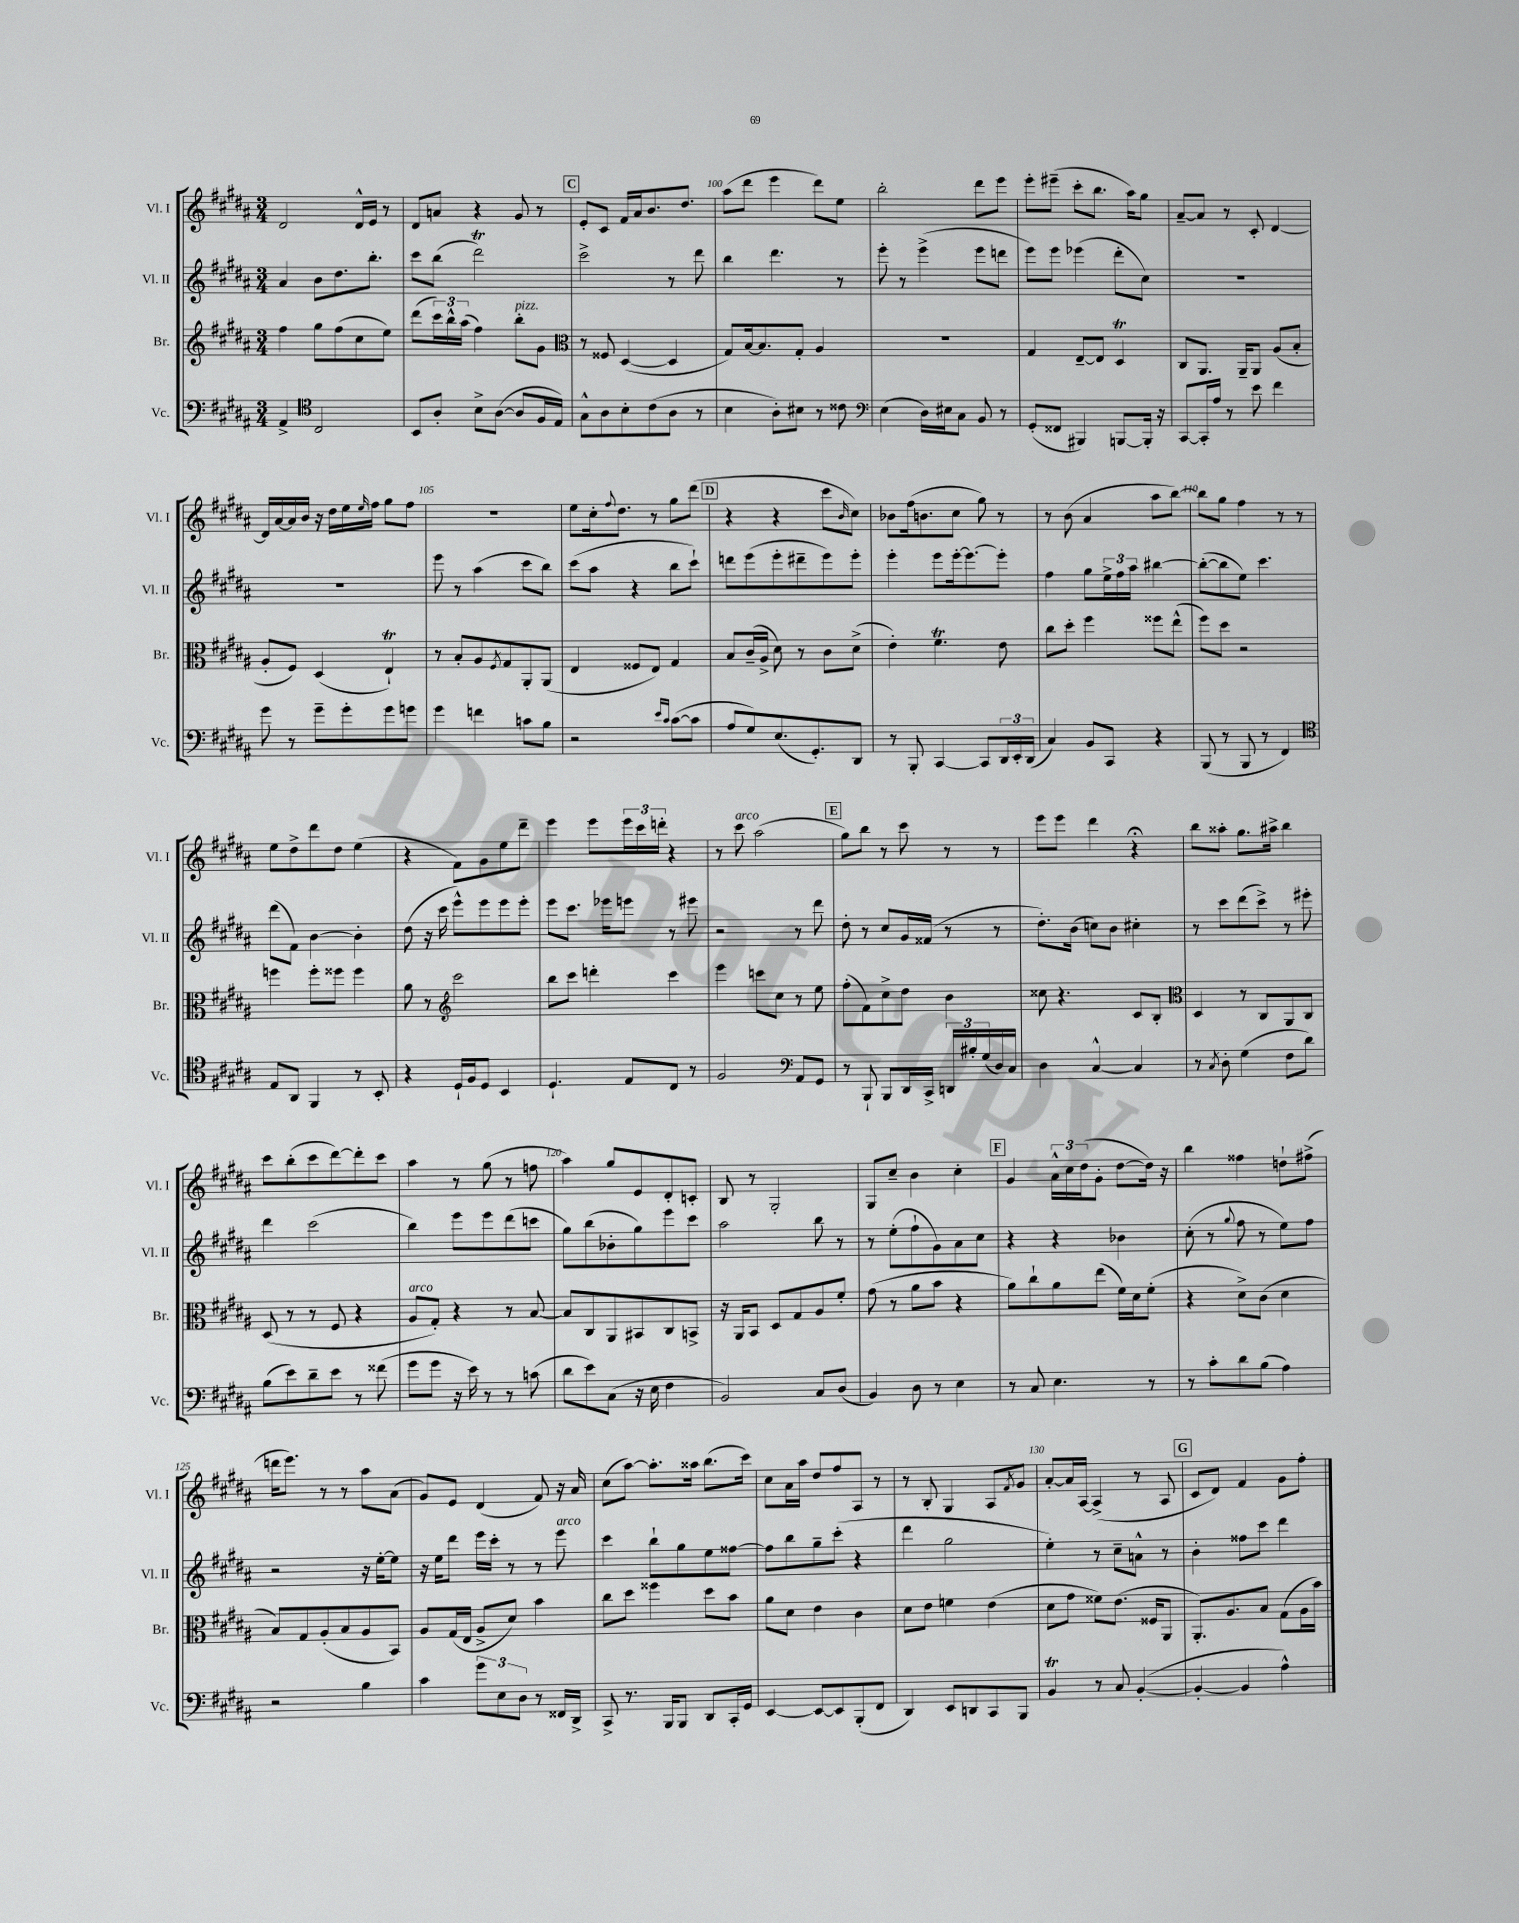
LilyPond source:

<<
\new StaffGroup <<
\new Staff = "s0" \with { instrumentName = "Vl. I" shortInstrumentName = "Vl. I" } {
    \clef treble \key b \major \numericTimeSignature \time 3/4
    dis'2 dis'16-^ e'16 r8 |
    dis'8 a'8 r4 gis'8 r8 |
    \mark \markup { \box "C" } e'8-. cis'8 fis'16 ais'16 b'8. dis''8. |
    ais''8( dis'''8 e'''4 dis'''8) e''8 |
    b''2-. dis'''8 e'''8 |
    e'''8-. eis'''8--( cis'''8-. b''8. ais''16) gis''8 |
    ais'8~-- ais'8 r8 cis'8-. dis'4~ |
    dis'16 ais'16~ ais'16 b'16 r16 dis''16 e''16 \grace { e''16 } fis''16 gis''8 fis''8 |
    R2. |
    e''8 cis''16-. \appoggiatura { fis''8 } dis''8. r8 gis''8 dis'''8( |
    \mark \markup { \box "D" } r4 r4 cis'''8 \grace { b'16 } cis''8) |
    bes'8 fis''16( b'8. cis''8 gis''8) r8 |
    r8 b'8( ais'4 ais''8 b''8~) |
    b''8 gis''8 fis''4 r8 r8 |
    e''8 dis''8-> dis'''8 dis''8 e''4( |
    r4 fis'8) gis'8 e''8 dis'''8-- |
    e'''4 e'''8 \tuplet 3/2 { e'''16 cis'''16 d'''16-. } r4 |
    r8 cis'''8^\markup { \italic "arco" } ais''2( |
    \mark \markup { \box "E" } gis''8) b''8 r8 cis'''8 r8 r8 |
    e'''8 e'''8 dis'''4 r4\fermata |
    b''8 aisis''8-. gis''8. ais''16-> b''4 |
    cis'''8 b''8-.( cis'''8 dis'''8~) dis'''8-. cis'''8 |
    ais''4 r8 gis''8( r8 f''8 |
    ais''4) gis''8 e'8 dis'8-. c'8-. |
    b8 r8 gis2-. |
    gis8 cis''8-- b'4 cis''4-. |
    \mark \markup { \box "F" } gis'4 \tuplet 3/2 { ais'16-^ cis''16 dis''16( } gis'8-. dis''8~ dis''16) r16 |
    b''4 fisis''4 d''8-! fis''8->( |
    d'''16 e'''8.) r8 r8 ais''8 ais'8( |
    gis'8) e'8 dis'4( fis'8) r16 ais'16 |
    cis''8( ais''8~) ais''8.-. aisis''16 b''8.( cis'''16) |
    cis''8 ais'16 ais''16 dis''8 fis''8 ais8 r8 |
    r8 b8-. gis4 ais8 \acciaccatura { fis'8 } gis'8 |
    ais'8~-. ais'16 ais16~ ais4->( r8 ais8 |
    \mark \markup { \box "G" } cis'8 dis'8) fis'4 gis'8 fis''8-. \bar "|." |
}
\new Staff = "s1" \with { instrumentName = "Vl. II" shortInstrumentName = "Vl. II" } {
    \clef treble \key b \major \numericTimeSignature \time 3/4
    ais'4 b'8 dis''8. b''8.-. |
    cis'''8 b''8( dis'''2\trill) |
    \mark \markup { \box "C" } cis'''2-> r8 dis'''8 |
    b''4 dis'''4. r8 |
    e'''8-. r8 e'''4->( e'''8 d'''8 |
    e'''8) e'''8 ees'''4( dis'''8-. cis''8) |
    R2. |
    R2. |
    e'''8 r8 ais''4( cis'''8 b''8) |
    cis'''8( ais''8 r4 b''8 cis'''8-!) |
    \mark \markup { \box "D" } d'''8 e'''8( e'''8-. dis'''8-- e'''8) e'''8-. |
    e'''4-. e'''8 e'''16~-. e'''8.~ e'''8-. |
    fis''4 gis''8 \tuplet 3/2 { e''16-> fis''16 ais''16 } bis''4~ |
    bis''8~-.( bis''8 e''8) cis'''4. |
    dis'''8( fis'8) b'4~ b'4-. |
    dis''8( r16 cis'''16 e'''8-^) e'''8 e'''8 e'''8-. |
    e'''8 cis'''8. ees'''16 e'''8 r8 eis'''8 |
    r2 r8 dis'''8 |
    \mark \markup { \box "E" } dis''8-. r8 cis''8 gis'16 fisis'16( r8 r8 |
    dis''8.-.) b'16( c''8) b'8 cis''4-. |
    r8 cis'''8 dis'''8( cis'''8->) r8 eis'''8-. |
    dis'''4 cis'''2( |
    b''4) e'''8 e'''8 dis'''8( c'''8 |
    gis''8) b''8( bes'8-. gis''8) e'''8 cis'''8 |
    ais''2 b''8 r8 |
    r8 e''8-.( fis''8-! gis'8) ais'8 cis''8 |
    \mark \markup { \box "F" } r4 r4 bes'4 |
    cis''8-.( r8 \appoggiatura { gis''8 } fis''8 r8 e''8) fis''8 |
    r2 r16 e''16~-. e''8 |
    r16 e''16 dis'''8 e'''16 cis'''16-. r8 r8 e'''8^\markup { \italic "arco" } |
    cis'''4 b''8-! gis''8 e''8 fisis''8~ |
    fisis''8 b''8 gis''8-- cis'''8-.( r4 |
    dis'''4 gis''2 |
    e''4-.) r8 cis''8-- a'8-^ r8 |
    \mark \markup { \box "G" } b'4-. fisis''8 cis'''8 dis'''4 \bar "|." |
}
\new Staff = "s2" \with { instrumentName = "Br." shortInstrumentName = "Br." } {
    \clef treble \key b \major \numericTimeSignature \time 3/4
    fis''4 gis''8 fis''8( cis''8 e''8) |
    dis'''8( \tuplet 3/2 { cis'''16) b''16-^ ais''16( } fis''4) b''8-.^\markup { \italic "pizz." } gis'8 |
    \mark \markup { \box "C" } \clef alto r8 fisis8 dis4~( dis4 |
    gis8) b16~ b8. gis8-. ais4 |
    R2. |
    gis4 e8~-- e8 dis4\trill |
    cis8 ais,8. ais,16-- ais,8 ais8( b8-. |
    ais8-. fis8) dis4( e4-!\trill) |
    r8 b8-. ais8 \acciaccatura { fis8 } gis8 ais,8-. ais,8( |
    e4 fisis8 e8) gis4 |
    \mark \markup { \box "D" } b8 cis'16--( ais16-> dis'8) r8 cis'8 dis'8->( |
    e'4-.) fis'4.\trill e'8 |
    cis''8 dis''8-. fis''4 fisis''8 e''8-^( |
    fis''8) dis''8 r2 |
    f''4 f''8-. fisis''8 fisis''4 |
    ais'8 r8 \clef treble cis'''2 |
    b''8 cis'''8 d'''4-. cis'''4 |
    e'''4 c'''8 cis''8 r8 e''8 |
    \mark \markup { \box "E" } fis''8-.( fis'8) cis''8-> dis''8 b'4 |
    cisis''8 r4. cis'8 b8-. |
    \clef alto dis4 r8 cis8 ais,8 cis8 |
    dis8( r8 r8 fis8 r4 |
    ais8^\markup { \italic "arco" } gis8-.) r4 r8 b8~ |
    b8 cis8 ais,8 bis,8 cis8 b,8-> |
    r16 ais,16 b,8 dis8 gis8 ais8 fis'8-. |
    gis'8( r8 ais'8 b'8 r4 |
    \mark \markup { \box "F" } ais'8) cis''8-! ais'8 e''8( fis'16) dis'16 fis'8-.( |
    r4 dis'8->) cis'8( dis'4 |
    b8) gis8 ais8-.( b8 ais8 b,8) |
    ais8 gis16( e16 ais8-> dis'8) b'4 |
    cis''8 dis''8 fisis''4 dis''8 b'8 |
    ais'8 dis'8 e'4 cis'4 |
    dis'8 e'8 f'4 e'4( |
    dis'8 gis'8 fisis'8) e'8.( fisis16 ais,8 |
    \mark \markup { \box "G" } ais,8.-.) ais8. b8 gis8( ais16 b'16) \bar "|." |
}
\new Staff = "s3" \with { instrumentName = "Vc." shortInstrumentName = "Vc." } {
    \clef bass \key b \major \numericTimeSignature \time 3/4
    ais,4-> \clef tenor cis2 |
    b,8 ais8-. b8-> ais8~( ais8 fis16 e16) |
    \mark \markup { \box "C" } gis8-^ ais8 b8-. cis'8( ais8 r8 |
    b4 ais8-.) bis8 r8 cisis'8 |
    \clef bass e4( dis16) eis16 cis8 b,8 r8 |
    gis,8-.( fisis,8 bis,,4) b,,8~ b,,16-. r16 |
    cis,8~ cis,16-. ais16 r8 e'8 fis'4 |
    gis'8 r8 gis'8-- gis'8-. gis'8 g'8 |
    gis'4 f'4 c'8 b8 |
    r2 \grace { e'16 cis'16 } cis'8~( cis'8 |
    \mark \markup { \box "D" } ais8 gis8) e8.( gis,8.-.) dis,8 |
    r8 b,,8-. cis,4~ cis,8 \tuplet 3/2 { dis,16 e,16-. dis,16( } |
    cis4) b,8 cis,8 r4 |
    b,,8( r8 b,,8 r8 fis,4) |
    \clef tenor e8 ais,8 fis,4 r8 b,8-. |
    r4 dis16-! fis16 dis8 b,4 |
    dis4.-! e8 cis8 r8 |
    fis2 \clef bass ais,8 gis,8 |
    \mark \markup { \box "E" } r8 b,,8-! b,,8 dis,16 cis,16-> \tuplet 3/2 { d,16 bis16-. gis16( } dis16) cis16 |
    dis4 cis4~-^ cis4 |
    r8 \acciaccatura { cis8 } dis8-. gis4( fis8 dis'8) |
    b8( e'8) dis'8-- e'8 r8 fisis'8( |
    gis'8 gis'8 r16 e'16) r8 r8 c'8( |
    dis'8 e'8) cis8( r16 e16 fis4 |
    b,2) cis8 dis8( |
    b,4) dis8 r8 e4 |
    \mark \markup { \box "F" } r8 cis8 e4. r8 |
    r8 cis'8-. dis'8 b8( ais4) |
    r2 b4 |
    cis'4 \tuplet 3/2 { gis'8 e8 dis8 } r8 fisis,16 dis,16-> |
    cis,8-> r8. b,,16 b,,8 dis,8 cis,16-. gis,16 |
    e,4~ e,8~ e,8 b,,8-.( fis,8 |
    dis,4) e,8 d,8 cis,8 b,,8 |
    b,4\trill r8 cis8 b,4~-.( |
    \mark \markup { \box "G" } b,4~-. b,4 ais4-^) \bar "|." |
}
>>
>>
\layout { \context { \Score currentBarNumber = #97 \override BarNumber.break-visibility = ##(#f #t #t) barNumberVisibility = #(every-nth-bar-number-visible 5) } }
